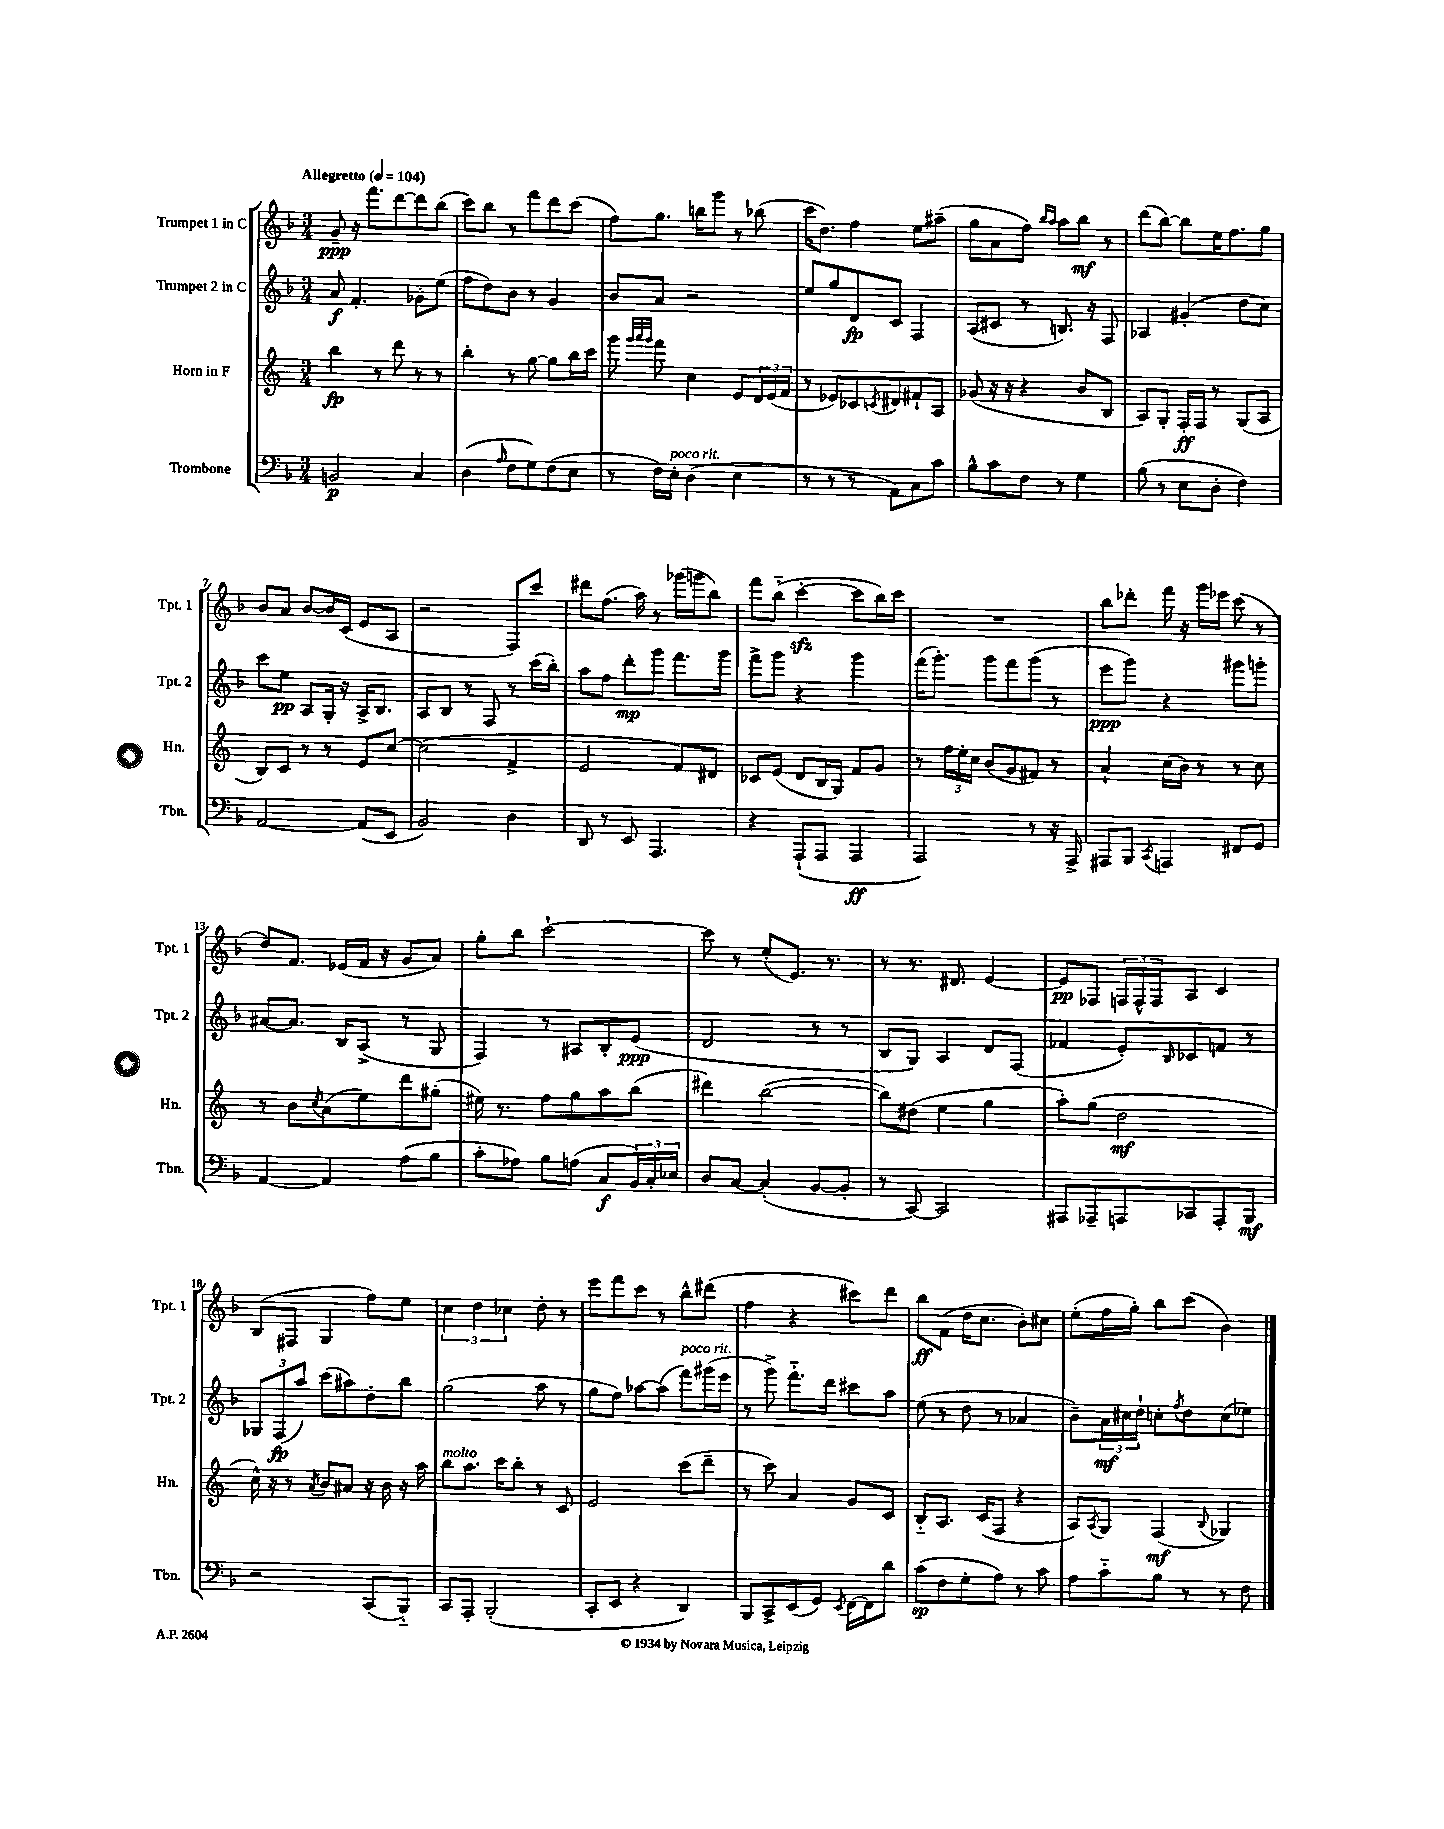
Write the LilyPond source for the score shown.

<<
\new StaffGroup <<
\new Staff = "s0" \with { instrumentName = "Trumpet 1 in C" shortInstrumentName = "Tpt. 1" } {
    \clef treble \key f \major \numericTimeSignature \time 3/4 \tempo "Allegretto" 4 = 104
    g'8--\ppp r16 f'''8. d'''8~ d'''8 bes''8( |
    c'''8) bes''8 r8 f'''8 d'''8 c'''8( |
    f''8) g''8. b''16 g'''8 r8 bes''8( |
    c'''16 d''8.) f''4 e''8 ais''8--( |
    g''8 a'8 f''8) \grace { bes''16 a''16 } a''8 bes''8\mf r8 |
    d'''8( bes''8~) bes''8 e''16 f''8. g''8 |
    bes'8 a'8 bes'8~ bes'16 c'16( e'8 a8 |
    r2 f8) c'''8 |
    dis'''8 f''8.( a''16) r8 ges'''16( g'''16 bes''8) |
    f'''8 bes''8-_( c'''4~-.\sfz c'''8 bes''16) c'''16 |
    R2. |
    bes''8 des'''8-. f'''16 r16 g'''16 ees'''16 c'''8( r8 |
    d''8) f'8. ees'16( f'16 r16 g'8 a'8) |
    g''8-. bes''8 c'''2~-! |
    c'''8 r8 e''8-.( e'8.) r8. |
    r8 r8. dis'8. e'4~ |
    e'8\pp fes8 \tuplet 3/2 { f16 f16-^ f16 } a8 c'4 |
    bes8( fis8 g4 f''8) e''8 |
    \tuplet 3/2 { c''4 d''4 ces''4 } d''8-. r8 |
    e'''8 f'''8 c'''8 r8 bes''8-^ dis'''8( |
    f''4 r4 cis'''8) d'''8 |
    bes''8\ff f'8( d''16 c''8. bes'8-.) cis''8 |
    e''8-.( f''16 g''16-.) bes''8 c'''8( bes'4) \bar "|." |
}
\new Staff = "s1" \with { instrumentName = "Trumpet 2 in C" shortInstrumentName = "Tpt. 2" } {
    \clef treble \key f \major \numericTimeSignature \time 3/4
    a'8\f f'4.-. ges'8-. e''8( |
    f''8 d''8) bes'8 r8 g'4 |
    bes'8 a'8 r2 |
    e''8 g''8 d'8\fp c'8 f4 |
    a8( cis'8 r8 b8.) r16 f8 |
    aes4 gis'4-.( d''8 c''8) |
    c'''8 e''8\pp a8 g16-. r16 a16-> bes8. |
    a8 bes8 r8 f8 r8 c'''16( bes''16-.) |
    a''8 f''8 d'''8-.\mp g'''8 f'''8. g'''16 |
    f'''8-> g'''8 r4 g'''4 |
    f'''16( g'''8.-.) g'''8 f'''8 g'''8( r8 |
    e'''8\ppp g'''8) r4 gis'''8 g'''8-. |
    ais'8~ ais'8. bes16 a8->( r8 g8 |
    f4) r8 ais8 bes8-. e'8\ppp( |
    d'2 r8 r8 |
    bes8 g8) a4 d'8 f8( |
    fes'4 e'8-.) \grace { bes16 } ces'8 f'8 r8 |
    \tuplet 3/2 { ges8 f8\fp( a''8) } c'''8( ais''8) d''8-. bes''8 |
    g''2( a''8 r8 |
    g''8 f''8) aes''8~ aes''8( f'''8^\markup { \italic "poco rit." }) gis'''16( e'''16 |
    r8 g'''8->) f'''8.-_ d'''16 cis'''8 a''8 |
    e''8( r8 d''8 r8 aes'4 |
    bes'8--) \tuplet 3/2 { a'16\mf cis''16 d''16-! } c''8-. \acciaccatura { f''8 } d''8 c''8( ees''8) \bar "|." |
}
\new Staff = "s2" \with { instrumentName = "Horn in F" shortInstrumentName = "Hn." } {
    \clef treble \key c \major \numericTimeSignature \time 3/4
    b''4\fp r8 d'''8 r8 r8 |
    b''4-. r8 g''8~ g''8 b''16 c'''16 |
    g'''8 \grace { g'''32 a'''32 g'''32 } f'''8 c''4 e'8 \tuplet 3/2 { d'16 e'16( f'16 } |
    r8 ees'8) ces'8 \acciaccatura { c'8 } dis'8 fis'8-! a8 |
    ges'8( r16 r16 r4 b'8 b8 |
    a8) g8-. f16-.\ff f16 r8 g8( a8 |
    b8) c'8 r8 r8 e'8 c''8~ |
    c''2( f'4-> |
    e'2 f'8) dis'8 |
    ces'8 e'8( d'8 b16 g16) f'8 g'8 |
    r8 \tuplet 3/2 { f''16 e''16-. c''16 } b'8( g'8 fis'8) r8 |
    a'4-! c''16( b'16) r8 r8 c''8 |
    r8 b'8 \acciaccatura { c''8 } a'8( e''8) d'''8 gis''8-.( |
    eis''16) r8. f''8 g''8 a''8 b''8( |
    dis'''4) b''2~( |
    b''8) dis''8( e''4 g''4 |
    a''8-.) g''8( d''2\mf |
    c''16-^) r16 r8 \acciaccatura { a'8 } b'8 ais'8 r16 b'16 r16 a''16 |
    b''8^\markup { \italic "molto" } a''8. c'''16 b''8-. r8 c'8 |
    e'2 c'''8( d'''8-- |
    r8 c'''8) a'4 g'8 c'8 |
    b8-_ a8. c'16( f8 r4 |
    a8) \acciaccatura { a8 } g8 f4\mf( \appoggiatura { b8 } ges4) \bar "|." |
}
\new Staff = "s3" \with { instrumentName = "Trombone" shortInstrumentName = "Tbn." } {
    \clef bass \key f \major \numericTimeSignature \time 3/4
    b,2\p c4 |
    d4( \grace { a16 } f8 g8) f8( e8 |
    r8 f16) e16-.^\markup { \italic "poco rit." } d4( e4 |
    r8 r8 r8 a,8) c8 c'8 |
    bes8-^ c'8 f8 r8 g4 |
    bes8( r8 e8 d8-. f4) |
    a,2~ a,8( e,8 |
    bes,2) d4 |
    d,8 r8 e,8 a,,4. |
    r4 a,,8-!( a,,8 a,,4\ff |
    a,,2) r8 r16 a,,16-> |
    ais,,8 bes,,8 \acciaccatura { c,8 } a,,4 fis,8 g,8 |
    a,4~ a,4 a8( bes8 |
    c'8-. aes8) bes8 a8( c8\f \tuplet 3/2 { bes,16) c16-. ees16 } |
    d8 c8~ c4-.( bes,8~ bes,8-. |
    r8 c,8~) c,2 |
    ais,,8 aes,,8-- a,,8 ces,8 a,,8-. bes,,8\mf |
    r2 c,8( bes,,8-_) |
    c,8 a,,8-. bes,,2-.( |
    c,8-. e,8 r4 d,4) |
    bes,,8 c,8-> e,8( g,8) \acciaccatura { e,8 } f,16~ f,16 d'8 |
    c'8\sp( f8 g8-. a8) r8 c'8 |
    a8 c'8-_ bes8 r8 r8 f8 \bar "|." |
}
>>
>>
